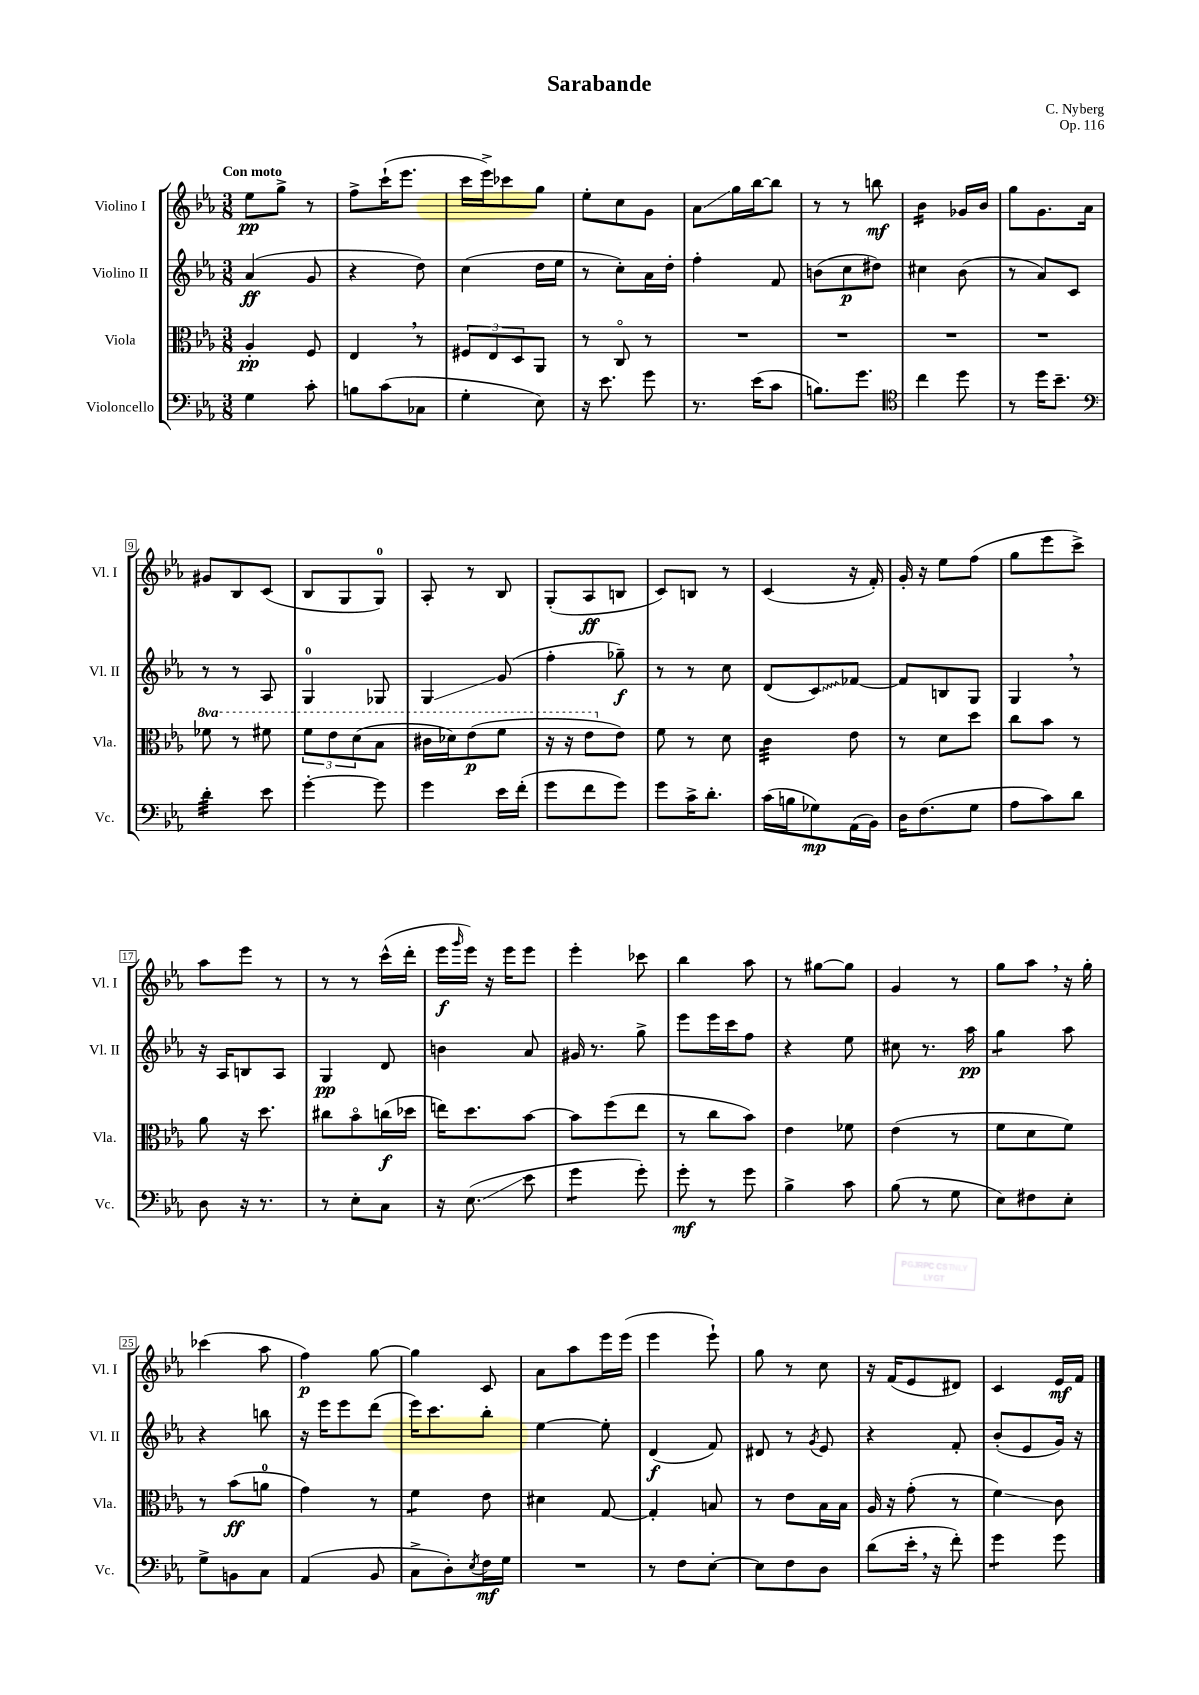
\header { title = "Sarabande" composer = "C. Nyberg" opus = "Op. 116" }
<<
\new StaffGroup <<
\new Staff = "s0" \with { instrumentName = "Violino I" shortInstrumentName = "Vl. I" } {
    \clef treble \key ees \major \numericTimeSignature \time 3/8 \tempo "Con moto"
    ees''8\pp g''8-> r8 |
    f''8-> c'''16-!( ees'''8. |
    c'''16 ees'''16->) ces'''8 g''8 |
    ees''8-. c''8 g'8 |
    aes'8\glissando g''16 bes''16~ bes''8 |
    r8 r8 b''8\mf |
    bes'4:16 ges'16 bes'16 |
    g''8 g'8. aes'16 |
    gis'8 bes8 c'8( |
    bes8 g8 g8-0) |
    aes8-. r8 bes8 |
    g8-.( aes8\ff b8 |
    c'8) b8 r8 |
    c'4( r16 f'16-.) |
    g'16-. r16 ees''8 f''8( |
    g''8 ees'''8 c'''8->) |
    aes''8 ees'''8 r8 |
    r8 r8 c'''16-^( d'''16-. |
    ees'''16\f \grace { g'''16 } ees'''16) r16 ees'''16 ees'''8 |
    ees'''4-. ces'''8 |
    bes''4 aes''8 |
    r8 gis''8~ gis''8 |
    g'4 r8 |
    g''8 aes''8 \breathe r16 g''16-. |
    ces'''4( aes''8 |
    f''4\p) g''8~ |
    g''4 c'8 |
    aes'8 aes''8 ees'''16 ees'''16( |
    ees'''4 ees'''8-!) |
    g''8 r8 c''8 |
    r16 f'16( ees'8 dis'8) |
    c'4 ees'16\mf f'16 \bar "|." |
}
\new Staff = "s1" \with { instrumentName = "Violino II" shortInstrumentName = "Vl. II" } {
    \clef treble \key ees \major \numericTimeSignature \time 3/8
    aes'4\ff( g'8 |
    r4 d''8) |
    c''4( d''16 ees''16 |
    r8 c''8-.) aes'16 d''16-. |
    f''4-. f'8 |
    b'8( c''8\p dis''8) |
    cis''4 bes'8( |
    r8 aes'8) c'8 |
    r8 r8 aes8 |
    g4-0 ges8 |
    g4\glissando g'8( |
    f''4-. ges''8--\f) |
    r8 r8 c''8 |
    d'8( \once \override Glissando.style = #'zigzag c'8\glissando) fes'8~ |
    fes'8 b8 g8 |
    g4 \breathe r8 |
    r16 aes16 b8 aes8 |
    g4\pp d'8 |
    b'4 aes'8 |
    gis'16 r8. g''8-> |
    ees'''8 ees'''16 c'''16 f''8 |
    r4 ees''8 |
    cis''8 r8. aes''16\pp |
    g''4:8 aes''8 |
    r4 b''8 |
    r16 ees'''16 ees'''8 d'''8( |
    ees'''16) c'''8. bes''8-. |
    ees''4~ ees''8-. |
    d'4\f( f'8) |
    dis'8 r8 \acciaccatura { g'8 } ees'8 |
    r4 f'8-. |
    bes'8-.( ees'8 g'16) r16 \bar "|." |
}
\new Staff = "s2" \with { instrumentName = "Viola" shortInstrumentName = "Vla." } {
    \clef alto \key ees \major \numericTimeSignature \time 3/8 \set Staff.ottavationMarkups = #ottavation-simple-ordinals
    aes4-.\pp f8 |
    ees4 \breathe r8 |
    \tuplet 3/2 { fis8 ees8 d8 } aes,8 |
    r8 c8\flageolet r8 |
    R4. |
    R4. |
    R4. |
    R4. |
    \ottava #1 fes''8 r8 fis''8 |
    \tuplet 3/2 { f''8 ees''8 d''8( } bes'8 |
    cis''16 des''16) ees''8\p( f''8 |
    r16 r16 ees''8 \ottava #0 ees'8) |
    f'8 r8 d'8 |
    c'4:32 ees'8 |
    r8 d'8 d''8 |
    c''8 bes'8 r8 |
    aes'8 r16 d''8. |
    cis''8 bes'8\flageolet c''16\f( des''16 |
    e''16) d''8. bes'8~ |
    bes'8 f''8( ees''8 |
    r8 c''8 bes'8) |
    ees'4 fes'8 |
    ees'4( r8 |
    f'8 d'8 f'8) |
    r8 bes'8\ff( a'8-0 |
    g'4) r8 |
    f'4:8 ees'8 |
    dis'4 g8~ |
    g4-. b8 |
    r8 ees'8 bes16 bes16 |
    aes16 r16 g'8-.( r8 |
    f'4\glissando) c'8 \bar "|." |
}
\new Staff = "s3" \with { instrumentName = "Violoncello" shortInstrumentName = "Vc." } {
    \clef bass \key ees \major \numericTimeSignature \time 3/8
    g4 c'8-. |
    b8 c'8( ces8 |
    g4-. ees8) |
    r16 ees'8. g'8 |
    r8. ees'16( c'8 |
    b8.) g'8. |
    \clef tenor c''4 d''8 |
    r8 d''16 bes'8.-- |
    \clef bass d'4:32-. ees'8 |
    g'4~-. g'8 |
    g'4 ees'16 f'16-.( |
    g'8 f'8 g'8) |
    g'8 c'16-> d'8.-. |
    c'16( b16 ges8\mp) aes,16( bes,16) |
    d16 f8.( g8 |
    aes8 c'8) d'8 |
    d8 r16 r8. |
    r8 ees8-. c8 |
    r16 ees8.\glissando( ees'8 |
    g'4:8 g'8-.) |
    g'8-.\mf r8 g'8 |
    bes4-> c'8 |
    bes8( r8 g8 |
    ees8) fis8 ees8-. |
    g8-> b,8 c8 |
    aes,4( bes,8 |
    c8-> d8-.) \acciaccatura { ees8 } f16\mf g16 |
    R4. |
    r8 f8 ees8~-. |
    ees8 f8 d8 |
    d'8( ees'16-. \breathe r16 f'8-.) |
    g'4:8 g'8 \bar "|." |
}
>>
>>
\layout { \context { \Score \override BarNumber.stencil = #(make-stencil-boxer 0.1 0.3 ly:text-interface::print) } }
